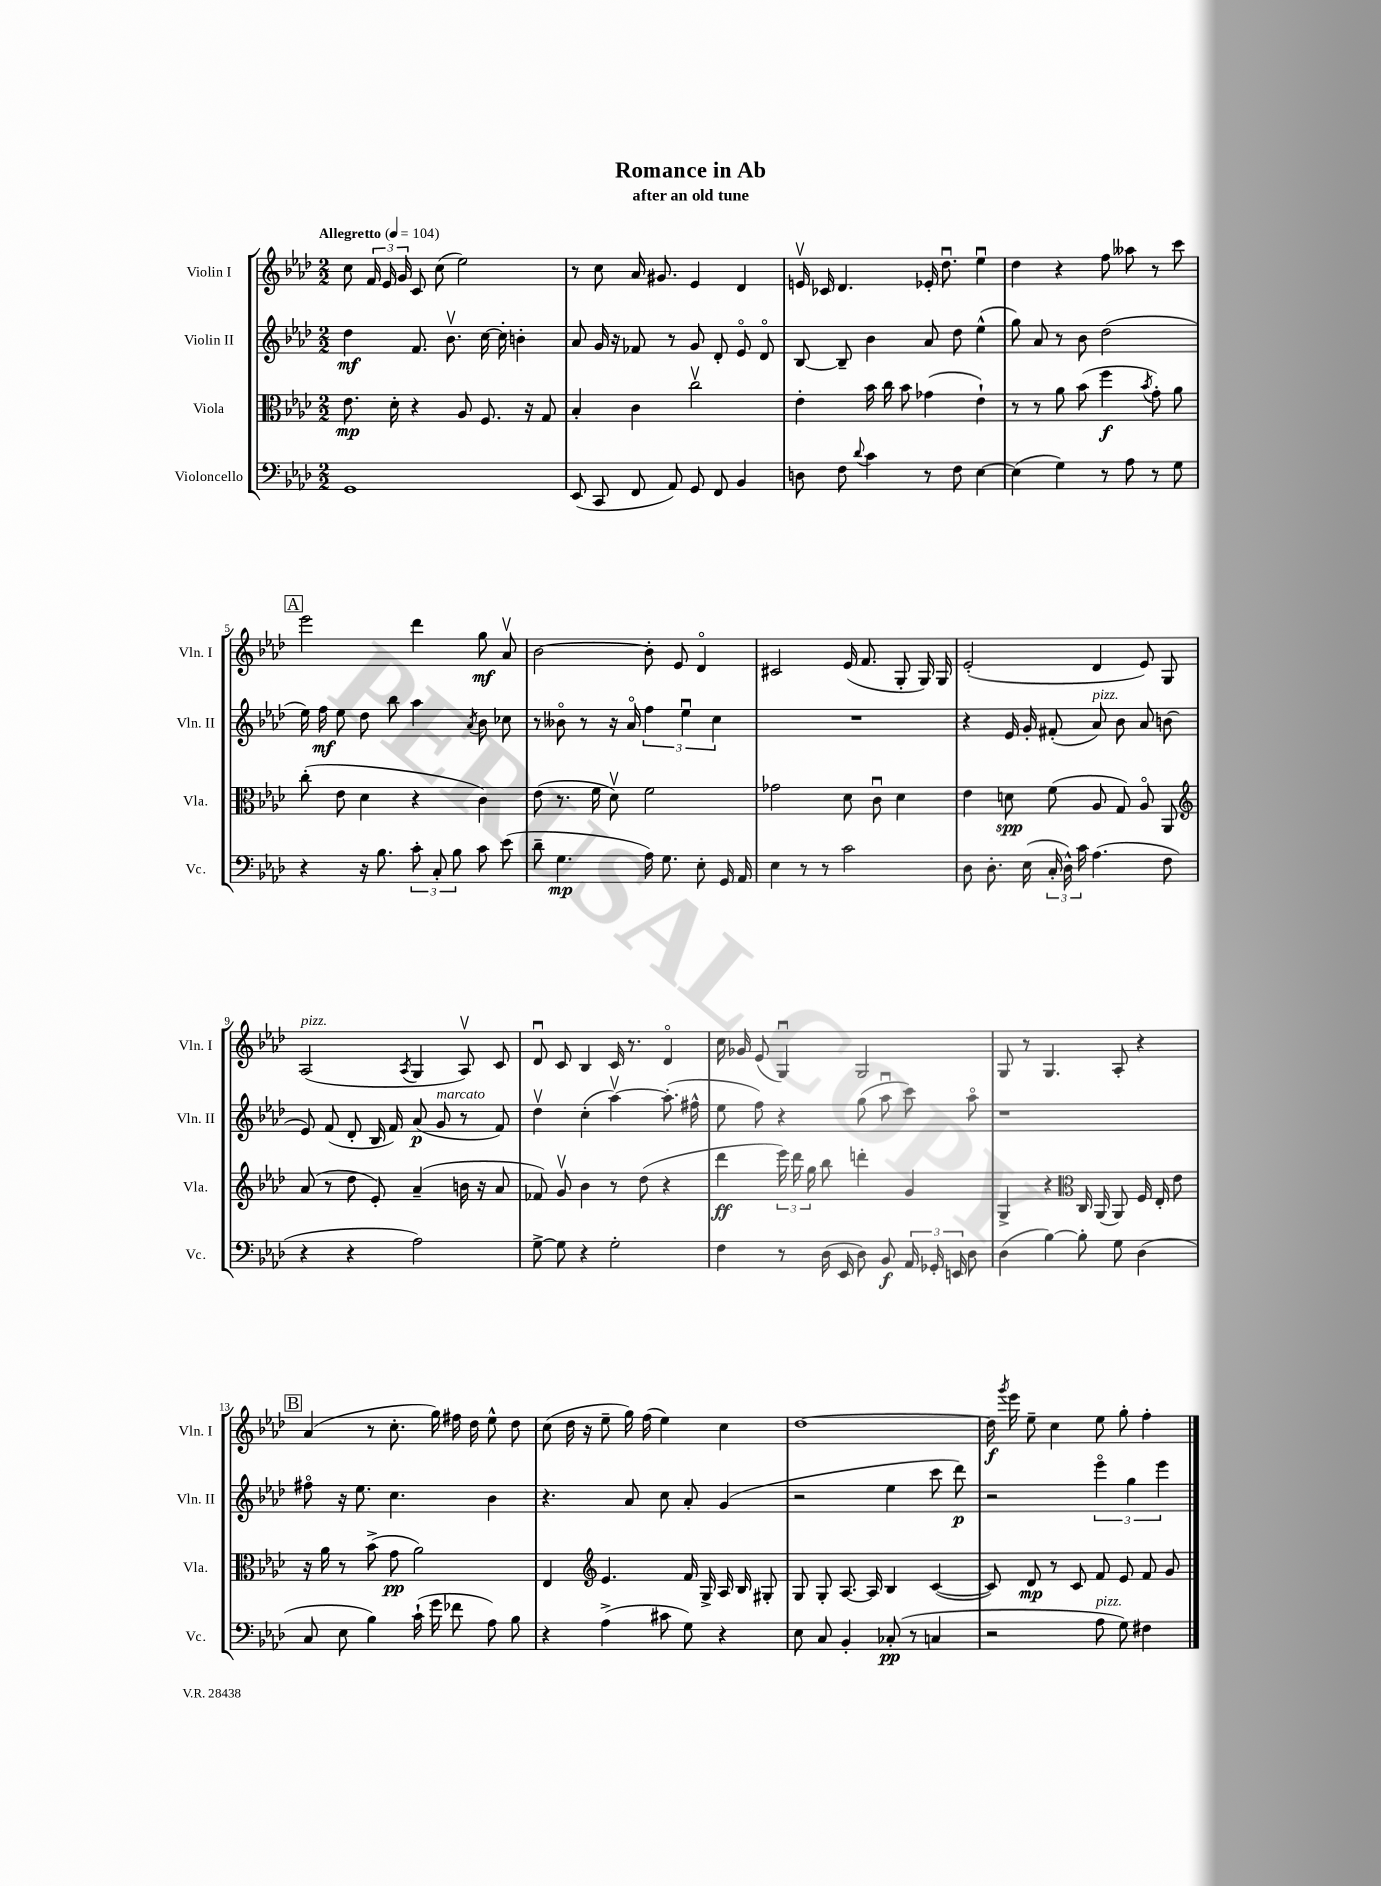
\header { title = "Romance in Ab" subtitle = "after an old tune" }
<<
\new StaffGroup <<
\new Staff = "s0" \with { instrumentName = "Violin I" shortInstrumentName = "Vln. I" } {
    \clef treble \key aes \major \numericTimeSignature \time 2/2 \tempo "Allegretto" 4 = 104
    \autoBeamOff c''8 \tuplet 3/2 { f'16 ees'16 g'16 } c'8 c''8( ees''2) |
    r8 c''8 aes'16 gis'8. ees'4 des'4 |
    e'16\upbow ces'16 des'4. ees'16-. des''8.\downbow ees''4\downbow |
    des''4 r4 f''8 aeses''8 r8 c'''8 |
    \mark \markup { \box "A" } ees'''2 des'''4 g''8\mf aes'8\upbow |
    bes'2~ bes'8-. ees'8 des'4\flageolet |
    cis'2 ees'16( f'8. g8-. g16) g16 |
    ees'2-.( des'4 ees'8) g8 |
    aes2^\markup { \italic "pizz." }( \acciaccatura { aes8 } g4 aes8\upbow) c'8 |
    des'8\downbow c'8 bes4 c'16 r8. des'4\flageolet |
    c''16 ges'16 ees'8( g4\downbow) g2 |
    g8 r8 g4. aes8-. r4 |
    \mark \markup { \box "B" } aes'4( r8 c''8.-. g''16) fis''16 des''16 ees''8-^ des''8 |
    c''8( des''16 r16 ees''8-- g''16) f''16( ees''4) c''4 |
    des''1~ |
    des''16\f \acciaccatura { g'''8 } ees'''16 ees''8-- c''4 ees''8 g''8-. f''4-. \bar "|." |
}
\new Staff = "s1" \with { instrumentName = "Violin II" shortInstrumentName = "Vln. II" } {
    \clef treble \key aes \major \numericTimeSignature \time 2/2
    \autoBeamOff des''4\mf f'8. bes'8.\upbow c''16~ c''16-. b'4-. |
    aes'8 g'16 r16 fes'8 r8 g'8 des'8-. ees'8\flageolet des'8\flageolet |
    bes8~ bes8-- bes'4 aes'8 des''8 ees''4-^( |
    g''8) aes'8 r8 bes'8 des''2( |
    \mark \markup { \box "A" } ees''16) f''16\mf ees''8 des''8 bes''8 aes''4 \acciaccatura { aes'8 } bes'8 ces''8 |
    r8 beses'8\flageolet r8 r16 aes'16\flageolet \tuplet 3/2 { f''4 ees''4\downbow c''4 } |
    R1 |
    r4 ees'16 g'16-. fis'8-.( aes'8^\markup { \italic "pizz." }) bes'8 aes'8 b'8( |
    ees'8) f'8( des'8-. bes16 f'16) aes'8\p( g'8^\markup { \italic "marcato" } r8 f'8) |
    des''4\upbow c''4-.( aes''4~\upbow) aes''8.-.( fis''16-^ |
    ees''8 f''8) r4 g''8( aes''8\downbow c'''8) aes''8\flageolet |
    r1 |
    \mark \markup { \box "B" } fis''8\flageolet r16 ees''8. c''4. bes'4 |
    r4. aes'8 c''8 aes'8-. g'4( |
    r2 ees''4 c'''8 des'''8\p) |
    r2 \tuplet 3/2 { ees'''4\flageolet g''4 ees'''4 } \bar "|." |
}
\new Staff = "s2" \with { instrumentName = "Viola" shortInstrumentName = "Vla." } {
    \clef alto \key aes \major \numericTimeSignature \time 2/2
    \autoBeamOff ees'8.\mp des'16-. r4 aes8 f8. r16 g8 |
    bes4-. c'4 c''2\upbow |
    ees'4-. bes'16 c''16 bes'8 ges'4( ees'4-!) |
    r8 r8 aes'8 bes'8( f''4\f \acciaccatura { bes'8 } g'8-.) aes'8 |
    \mark \markup { \box "A" } c''8-.( ees'8 des'4 r4 c'4) |
    ees'8( r8. f'16 des'8\upbow) f'2 |
    ges'2 des'8 c'8\downbow des'4 |
    ees'4 d'8\spp f'8( aes8 g8) aes8\flageolet aes,8 |
    \clef treble aes'8( r8 des''8 ees'8-.) aes'4--( b'16 r16 aes'8 |
    fes'8) g'8\upbow bes'4 r8 des''8( r4 |
    des'''4\ff \tuplet 3/2 { ees'''16) des'''16 g''16 } bes''8 d'''4-. g'4 |
    g4-> r4 \clef alto c16 aes,16( aes,8) f16 ees16-. ees'8 |
    \mark \markup { \box "B" } r16 aes'16 r8 bes'8->( g'8\pp aes'2) |
    ees4 \clef treble ees'4. f'16 g16-> aes16 bes16 gis8-. |
    g8 g8-. aes8.~ aes16 bes4 c'4~( |
    c'8) des'8\mp r8 c'8 f'8 ees'8 f'8 g'8 \bar "|." |
}
\new Staff = "s3" \with { instrumentName = "Violoncello" shortInstrumentName = "Vc." } {
    \clef bass \key aes \major \numericTimeSignature \time 2/2
    \autoBeamOff g,1 |
    ees,8( c,8 f,8 aes,8) g,8 f,8 bes,4 |
    d8 f8 \appoggiatura { des'8 } c'4 r8 f8 ees4~ |
    ees4( g4) r8 aes8 r8 g8 |
    \mark \markup { \box "A" } r4 r16 bes8. \tuplet 3/2 { c'8-. c8-. bes8 } c'8 ees'8( |
    des'8-- g4.\mp aes16) g8. ees8-. g,16 aes,16 |
    ees4 r8 r8 c'2 |
    des8 des8.-. ees16( \tuplet 3/2 { c16-. des16-^) c'16 } aes4.( f8 |
    r4 r4 aes2) |
    g8~-> g8 r4 g2-. |
    f4 r8 des16( ees,16 des8) bes,8\f \tuplet 3/2 { aes,16 ges,16-. e,16 } des8 |
    des4( bes4~) bes8-. g8 des4( |
    \mark \markup { \box "B" } c8 ees8 bes4) c'16-!( g'16 fes'8 aes8) bes8 |
    r4 aes4->( cis'8 g8) r4 |
    ees8 c8 bes,4-. ces8-.\pp( r8 c4 |
    r2 aes8^\markup { \italic "pizz." } g8) fis4 \bar "|." |
}
>>
>>
